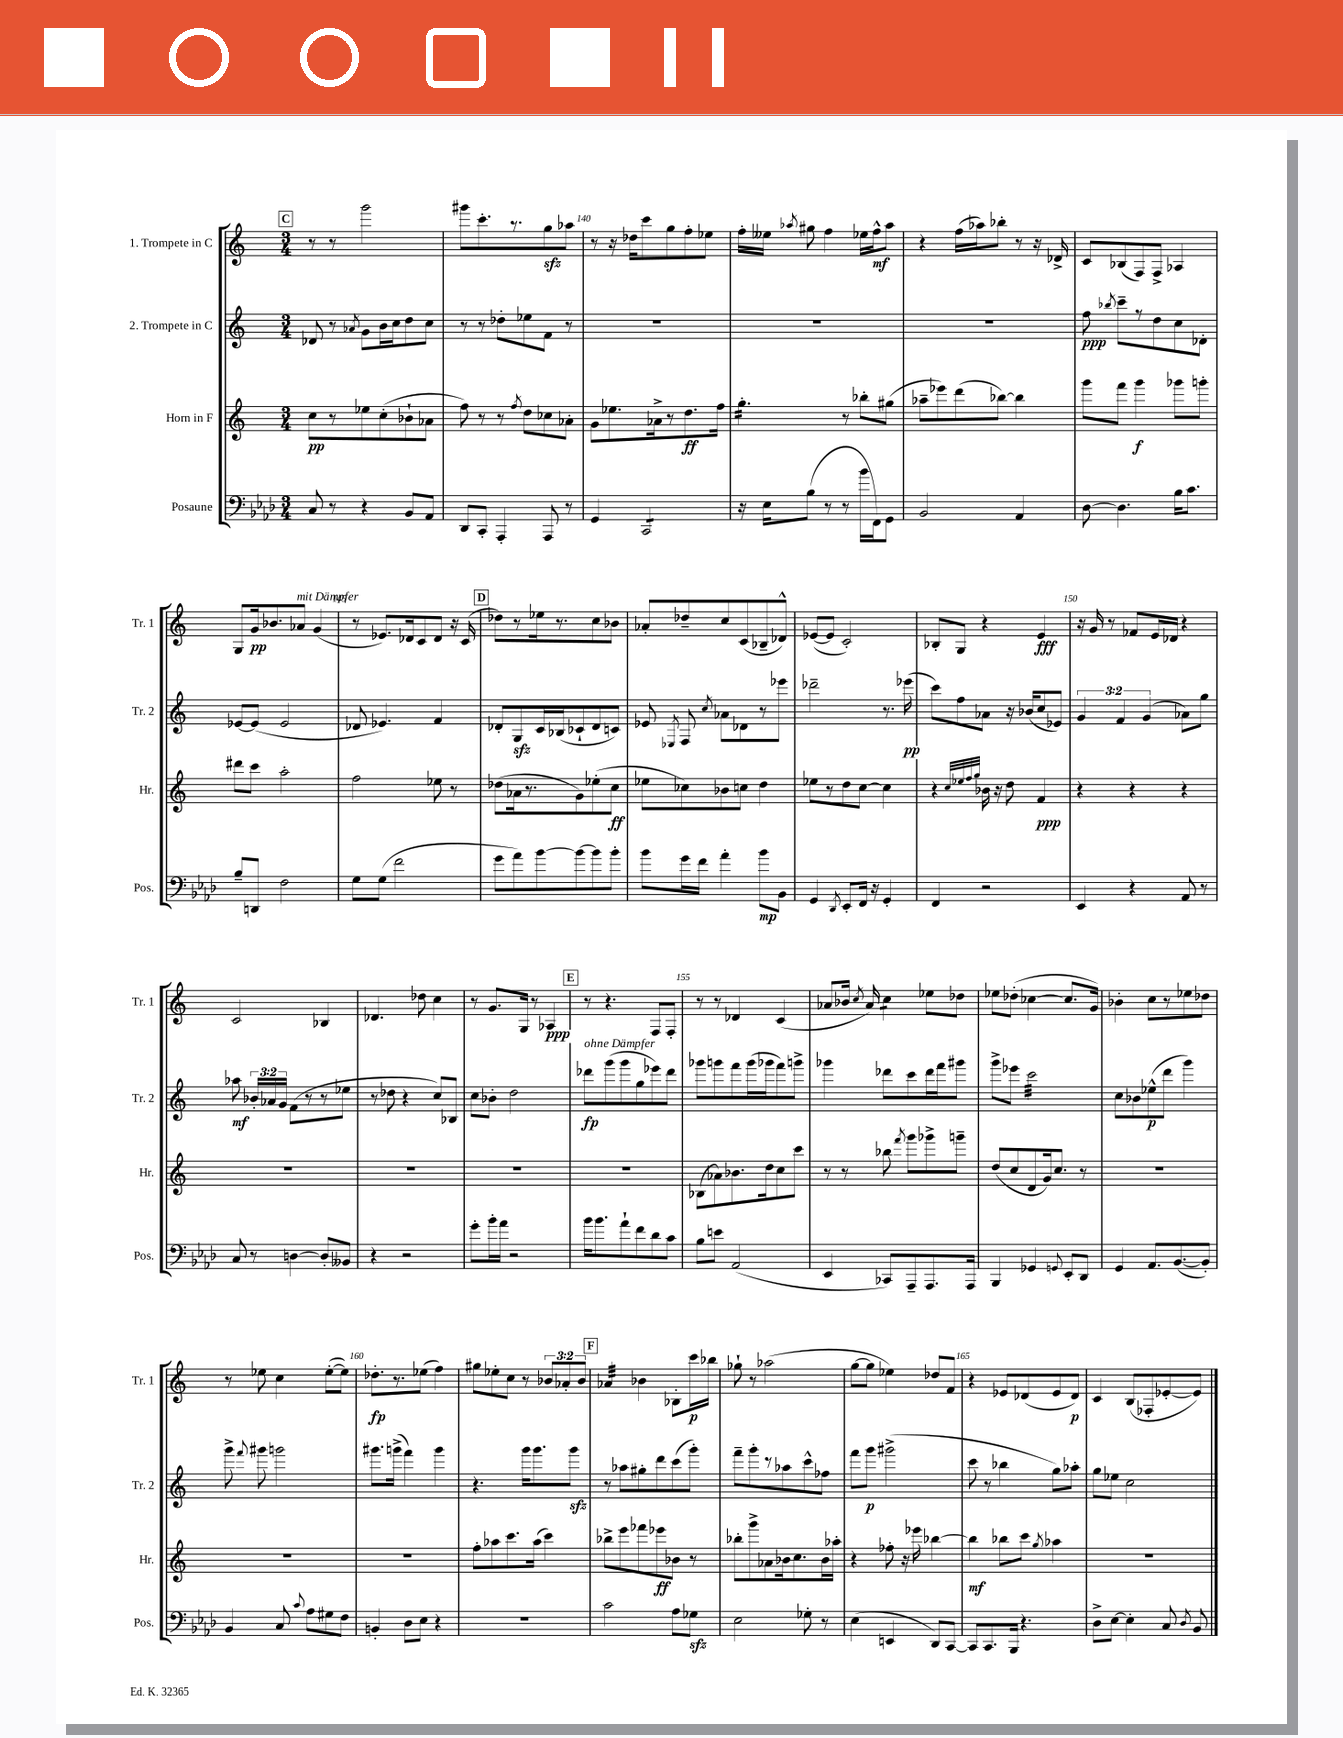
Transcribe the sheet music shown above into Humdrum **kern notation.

**kern	**kern	**kern	**kern
*staff4	*staff3	*staff2	*staff1
*clefF4	*clefG2	*clefG2	*clefG2
*k[b-e-a-d-]	*k[]	*k[]	*k[]
*M3/4	*M3/4	*M3/4	*M3/4
8C	8cc	8d-	8r
8r	8r	8r	8r
.	.	8qa-	.
4r	8ee-	8g	2ggg
.	(8cc'	16b	.
.	.	16cc	.
8BB-	8b-`	8dd	.
8AA-	8a-	8cc	.
=	=	=	=
8DD-	8ff)	8r	8ggg#
8CC'	8r	8r	8.ccc'
4AAA-'	8r	8dd-'	.
.	.	.	8.r
.	8qff	.	.
.	8dd	8ee-	.
8AAA-	8cc-	8f	8gg
8r	8a-'	8r	8aa-
=	=	=	=
4GG	8g	2.r	8r
.	8.ee-	.	16r
.	.	.	16dd-
2CC	.	.	8ccc
.	16a-^	.	.
.	8r	.	8gg
.	8.dd	.	8ff'
.	.	.	8ee-
.	16ff	.	.
=	=	=	=
16r	4.gg'	2.r	16ff'
16E-	.	.	16ee--
.	.	.	8qaa-
(8B-	.	.	8gg#
8r	.	.	4ff
8r	8r	.	.
16b-	8bb-'	.	16ee-
16FF)	.	.	16ff^^
8GG	(8gg#	.	8aa-
=	=	=	=
2BB-	8aa-~	2.r	4r
.	8eee-)	.	.
.	(8ddd	.	(16ff
.	.	.	16aa-)
.	[8bb-)	.	8bb-'
4AA-	4bb-]	.	8r
.	.	.	16r
.	.	.	16d-^
=	=	=	=
[8D-	8ggg	8ff	8c
.	.	8qbb-	.
4.D-]	8fff	8ccc~	(8B-
.	4ggg	8r	8F)
.	.	8dd	8F^
16B-	8ggg-	8cc	4A-
8.c	.	.	.
.	8ggg'	8d-'	.
=	=	=	=
8B-~	8ddd#	[8e-	8G
8DD	8ccc	(8e-]	16g
.	.	.	8.b-
2F	2aa'	2e-	.
.	.	.	8a-
.	.	.	(4g
=	=	=	=
8G	2ff	8d-	8r
(8G	.	4.e-)	8.e-)
2f	.	.	.
.	.	.	16d-
.	.	.	8c
.	8ee-	4f	8d-
.	8r	.	16r
.	.	.	(16c
=	=	=	=
8g	(8dd-	8d-'	8dd-)
8a-)	16a-	8G	8r
.	8.r	.	.
[8b-	.	16c	16ee-
.	.	(16B-	8.r
8b-_	8g)	8c-`	.
8b-]	(8ee-'	8d-	8cc
8b-'	8cc	8c)	8b-
=	=	=	=
8b-	8ee-	8e-	8a-'
.	.	8qE-	.
16g	8cc-)	8F	8dd-~
16f	.	.	.
.	.	8qcc	.
4a-'	8b-	8a-	8cc
.	8cc	8d-	(8c
8b-	4dd	8r	8B-~
8BB-	.	8eee-	8d-^^)
=	=	=	=
4GG	8ee-	2ddd-~	([8e-
.	8r	.	8e-]
8qDD-	.	.	.
8EE-'	8dd	.	2c')
16FF	[8cc	.	.
16r	.	.	.
4GG'	4cc]	8.r	.
.	.	(16eee-	.
=	=	=	=
4FF	4r	8ccc)	8B-'
.	.	8ff	8G
.	32qqcc	.	.
.	32qqee-	.	.
.	32qqff	.	.
.	32qqgg	.	.
2r	16b-	8a-	4r
.	16r	.	.
.	8dd	16r	.
.	.	(16b-	.
.	4f	8cc	4e
.	.	8e-)	.
=	=	=	=
4EE-	4r	6g	16r
.	.	.	16g
.	.	.	8r
.	.	6f	.
4r	4r	.	8f-
.	.	(6g	.
.	.	.	16e
.	.	.	16d-
8AA-	4r	8a-)	4r
8r	.	8gg	.
=	=	=	=
8C	2.r	8aa-	2c
8r	.	24b-'	.
.	.	24a-	.
.	.	24g	.
[4D	.	(8f	.
.	.	8r	.
8D']	.	8r	4B-
8BB--	.	8ee-	.
=	=	=	=
4r	2.r	8r	4.d-
.	.	8dd-	.
2r	.	4r	.
.	.	.	8dd-
.	.	8cc)	4cc
.	.	8B-	.
=	=	=	=
8g'	2.r	8cc	8r
16b-'	.	8b-'	8.g
16a-	.	.	.
2r	.	2dd	.
.	.	.	16G
.	.	.	8r
.	.	.	4A-
=	=	=	=
16b-	2.r	8ddd-	8r
8.b-	.	.	.
.	.	(8ggg	4.r
8a-`	.	8ggg	.
8f	.	8gg	.
8d-	.	8eee-)	8F
8c	.	8ddd-	8F'
=	=	=	=
8B-	(8B-	8ggg-	8r
8e	8a-)	8ggg	8r
(2AA-	8.b-	8fff	4d-
.	.	(16ggg	.
.	16dd	16ggg-	.
.	8cc	8fff)	(4c
.	8ccc	8ggg^	.
=	=	=	=
4EE-	8r	4ggg-	8a-
.	8r	.	16b-
.	.	.	8qcc
.	.	.	16a-)
8CC-)	8bb-	8ddd-	4cc
.	8qfff	.	.
8AAA-~	8ggg	8ccc	.
8.AAA-	8ggg-^	16ddd-	8ee-
.	.	16fff	.
.	8ggg~	8ggg#	8dd-
16AAA-	.	.	.
=	=	=	=
4BBB-	(8dd	8ggg^	8ee-
.	8cc	8eee-	(8dd-'
4GG-	8d	2ccc	[4cc-
.	16g)	.	.
.	8.cc	.	.
8qqGG	.	.	.
8EE-'	.	.	8.cc-]
8DD-	8r	.	.
.	.	.	16g)
=	=	=	=
4GG	2.r	8cc	4b-'
.	.	8b-	.
8.AA-	.	(8ee-^^	8cc
.	.	8ddd	8r
([8.BB-	.	.	.
.	.	4ggg)	8ee-
8BB-'])	.	.	8dd-
=	=	=	=
4BB-	2.r	8ggg^	8r
.	.	8qqfff	.
.	.	8ggg#	8ee-
8C	.	2ggg	4cc
8qqc	.	.	.
8A-	.	.	.
8G#	.	.	([8ee-'
8F	.	.	8ee-])
=	=	=	=
4BB'	2.r	8.ggg#	8.dd-'
.	.	(16ggg^	8.r
8D-	.	4fff)	.
8E-	.	.	(8ee-
4r	.	4ggg	4ff)
=	=	=	=
2.r	8ff'	4.r	8gg#
.	8aa-	.	8ee-'
.	8.ccc	.	8cc
.	.	16ggg	8r
.	(16aa-	8.ggg	.
.	4ccc)	.	12b-
.	.	.	12a-'
.	.	8ggg	.
.	.	.	12b-
=	=	=	=
2c	8bb-^	8r	4a-
.	8eee	8aa-	.
.	8fff-	8gg#'	4b-
.	8eee-	8ddd	.
8A-	8b-	(8ccc	8B-'
8G-	8r	8ggg')	16ccc
.	.	.	16bb-
=	=	=	=
2E-	8bb-'	8fff~	8gg-`
.	8ggg^	8ggg'	8r
.	8a-	8r	(2aa-
.	16b-	8aa-	.
.	8.cc	.	.
8G-'	.	8ccc^^	.
8r	16b-	8ff-	.
.	16aa-'	.	.
=	=	=	=
(4E-	4r	8fff	[8gg
.	.	8ggg	8gg]
4EE	8ff-'	(2ggg#^	4ee-)
.	16r	.	.
.	16eee-	.	.
8DD-)	[4bb-	.	8dd-
[8CC	.	.	8f
=	=	=	=
8CC]	4bb-]	8ccc	4r
8.CC	.	8r	.
.	8bb-	4bb-	8e-
16BBB-	.	.	.
4.r	8ccc	.	(8d-
.	8qgg	.	.
.	4aa-	8gg)	8e-
.	.	8aa-'	8d-)
=	=	=	=
8D-^	2.r	8gg	4c
[8E-	.	8ee-	.
4E-']	.	2cc	(8B
.	.	.	8F-'
8C	.	.	[8e-'
8qD-	.	.	.
8BB-	.	.	8e-])
==	==	==	==
*-	*-	*-	*-
